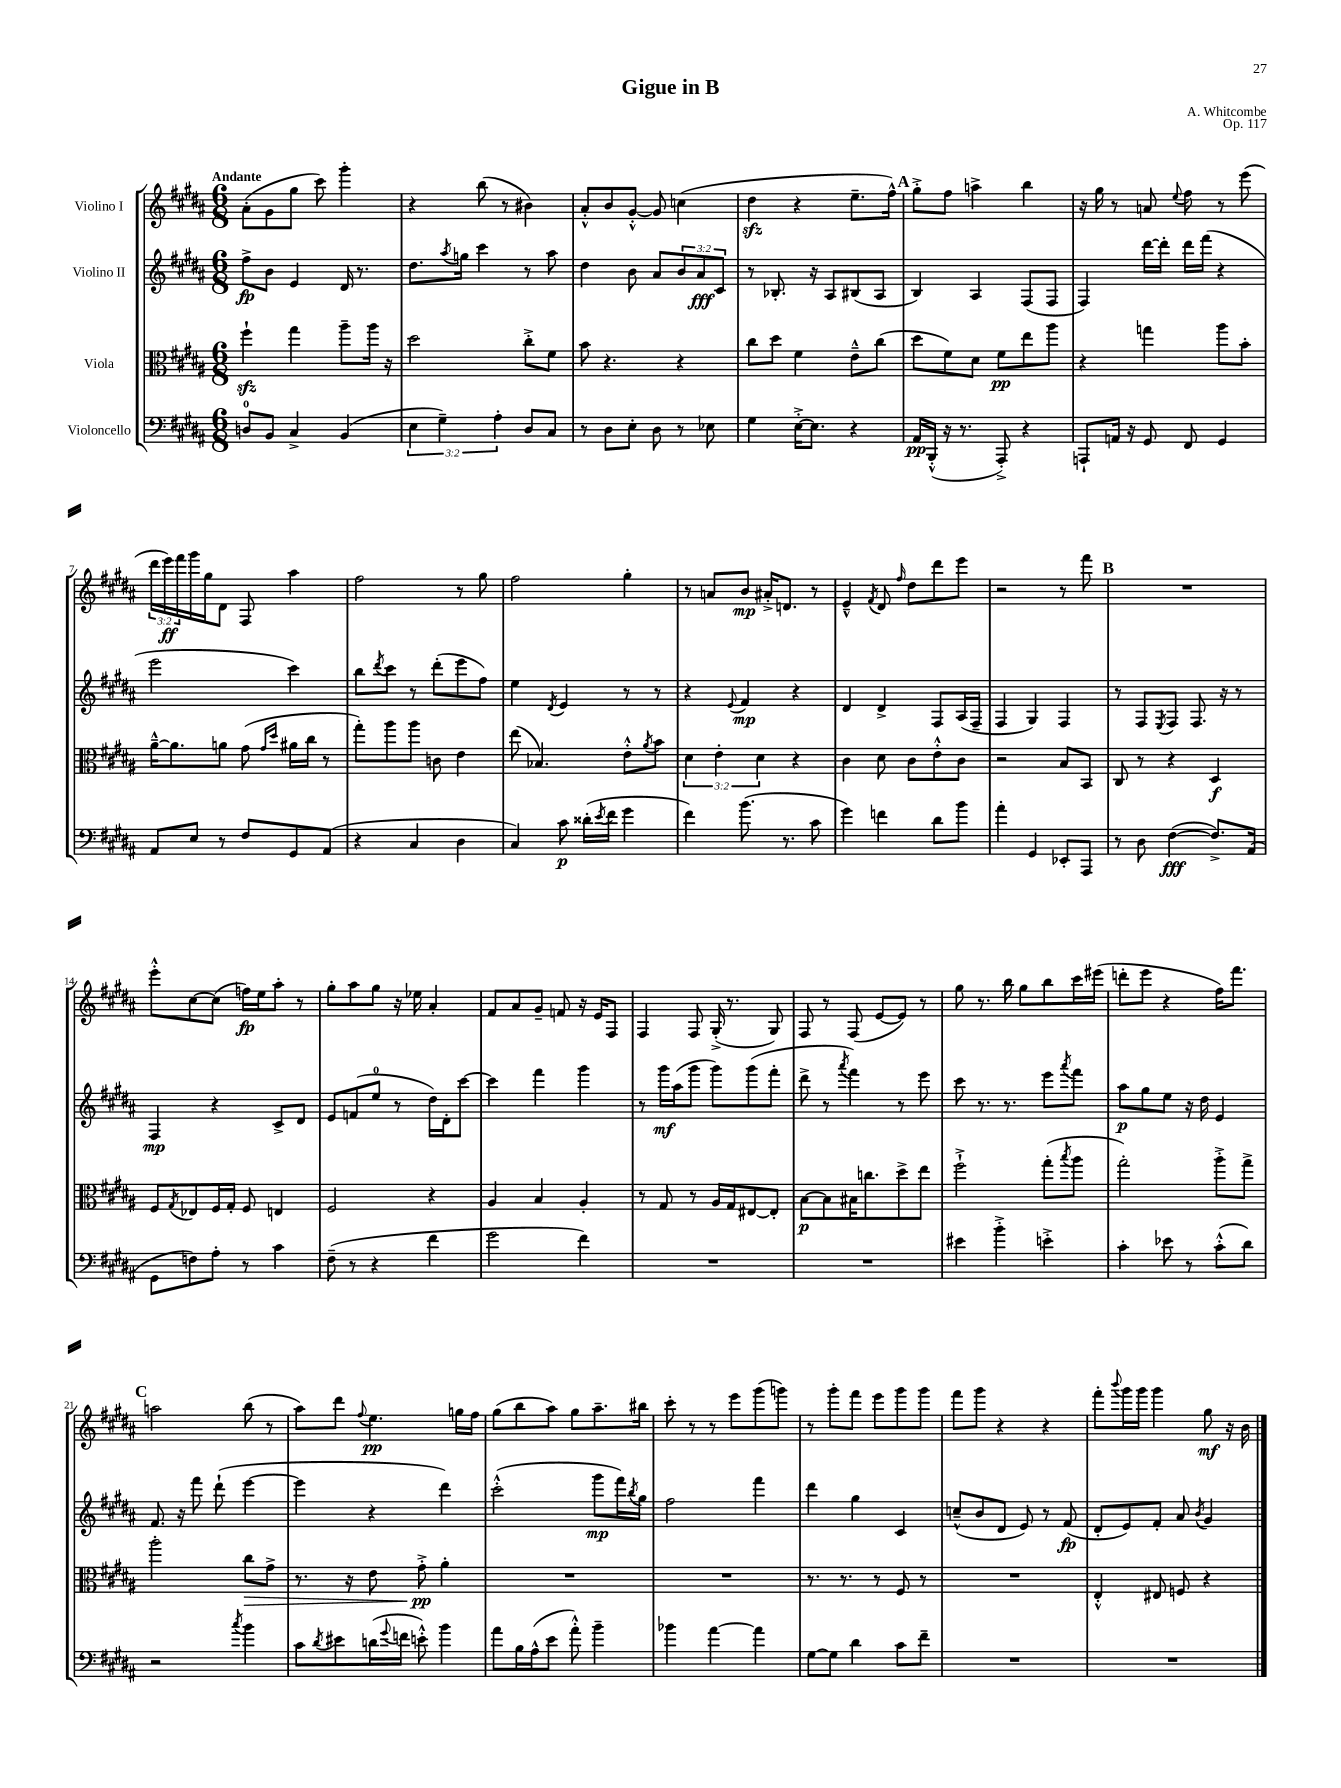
\header { title = "Gigue in B" composer = "A. Whitcombe" opus = "Op. 117" }
<<
\new StaffGroup <<
\new Staff = "s0" \with { instrumentName = "Violino I" } {
    \clef treble \key b \major \numericTimeSignature \time 6/8 \override Staff.TupletNumber.text = #tuplet-number::calc-fraction-text \tempo "Andante"
    ais'8-.( gis'8 gis''8 cis'''8) gis'''4-. |
    r4 b''8( r8 bis'4) |
    ais'8-.-^ b'8 gis'8~-.-^ gis'8 c''4( |
    dis''4\sfz r4 e''8.-- fis''16-^) |
    \mark \markup { \bold "A" } gis''8-.-> fis''8 a''4-> b''4 |
    r16 gis''16 r8 a'8 \appoggiatura { e''8 } fis''8 r8 e'''8( |
    \tuplet 3/2 { dis'''16 e'''16\ff) fis'''16 } gis'''16 gis''16 dis'8 fis8 ais''4 |
    fis''2 r8 gis''8 |
    fis''2 gis''4-. |
    r8 a'8 b'8\mp ais'16-.-> d'8. r8 |
    e'4---^ \acciaccatura { fis'8 } dis'8 \grace { fis''16 } dis''8 dis'''8 e'''8 |
    r2 r8 fis'''8 |
    \mark \markup { \bold "B" } R2. |
    e'''8-.-^ cis''8~ cis''8( f''16\fp) e''16 ais''8-. r8 |
    gis''8-. ais''8 gis''8 r16 ees''16 ais'4-. |
    fis'8 ais'8 gis'8-- f'8 r16 e'16 fis8 |
    fis4 fis8 gis16-.->( r8. gis8) |
    fis8 r8 fis8( e'8~ e'8) r8 |
    gis''8 r8. b''16 gis''8 b''8 cis'''16 eis'''16( |
    d'''8-. e'''8 r4 fis''16) fis'''8. |
    \mark \markup { \bold "C" } a''2 b''8( r8 |
    ais''8) dis'''8 \appoggiatura { fis''8 } e''4.\pp g''16 fis''16 |
    gis''8( b''8 ais''8) gis''8 ais''8.-- bis''16 |
    cis'''8-. r8 r8 e'''8 gis'''8( g'''8) |
    r8 gis'''8-. fis'''8 e'''8 gis'''8 gis'''8 |
    fis'''8 gis'''8 r4 r4 |
    fis'''8-. \appoggiatura { b'''8 } gis'''16 gis'''16 gis'''4 gis''8\mf r16 b'16 \bar "|." |
}
\new Staff = "s1" \with { instrumentName = "Violino II" } {
    \clef treble \key b \major \numericTimeSignature \time 6/8 \override Staff.TupletNumber.text = #tuplet-number::calc-fraction-text
    fis''8->\fp b'8 e'4 dis'16 r8. |
    dis''8. \acciaccatura { ais''8 } g''16 cis'''4 r8 ais''8 |
    dis''4 b'8 ais'8 \tuplet 3/2 { b'8 ais'8\fff cis'8 } |
    r8 bes8.-. r16 ais8 bis8( ais8 |
    \mark \markup { \bold "A" } b4) ais4 fis8( fis8 |
    fis4) dis'''16~ dis'''16-. dis'''16 fis'''16( r4 |
    e'''2 cis'''4) |
    b''8 \acciaccatura { dis'''8 } cis'''8 r8 dis'''8-.( e'''8 fis''8) |
    e''4 \acciaccatura { dis'8 } e'4 r8 r8 |
    r4 \appoggiatura { e'8 } fis'4\mp r4 |
    dis'4 dis'4-> fis8 ais16( fis16-- |
    fis4 gis4) fis4 |
    \mark \markup { \bold "B" } r8 fis8 \acciaccatura { e8 } fis8 fis8. r16 r8 |
    fis4\mp r4 cis'8-> dis'8 |
    e'8 f'8( e''8-0 r8 dis''16) dis'16-. cis'''8~ |
    cis'''4 fis'''4 gis'''4 |
    r8 gis'''16\mf ais''16( gis'''8 gis'''8) gis'''8( fis'''8-. |
    dis'''8-> r8 \acciaccatura { ais'''8 } fis'''4) r8 e'''8 |
    cis'''8 r8. r8. e'''8 \acciaccatura { ais'''8 } fis'''8 |
    ais''8\p gis''8 e''8 r16 dis''16 e'4 |
    \mark \markup { \bold "C" } fis'8. r16 fis'''8 dis'''8-!( e'''4~ |
    e'''4 r4 dis'''4) |
    cis'''2-.-^( gis'''8\mp fis'''16) \acciaccatura { b''8 } gis''16 |
    fis''2 fis'''4 |
    dis'''4 gis''4 cis'4 |
    c''8---^( b'8 dis'8 e'8) r8 fis'8\fp( |
    dis'8-. e'8) fis'8-. ais'8 \acciaccatura { b'8 } gis'4 \bar "|." |
}
\new Staff = "s2" \with { instrumentName = "Viola" } {
    \clef alto \key b \major \numericTimeSignature \time 6/8 \override Staff.TupletNumber.text = #tuplet-number::calc-fraction-text
    fis''4-!\sfz gis''4 ais''8-- ais''16 r16 |
    dis''2 cis''8-.-> fis'8 |
    b'8 r4. r4 |
    cis''8 dis''8 fis'4 e'8---^ cis''8( |
    \mark \markup { \bold "A" } dis''8 fis'8) dis'8 fis'8\pp e''8 ais''8 |
    r4 g''4 ais''8 b'8-. |
    ais'16~---^ ais'8. a'8 gis'8( \grace { gis'16 dis''16 } ais'16 cis''16 r8 |
    gis''8-.) ais''8 ais''8 c'8 e'4 |
    e''8( bes4.) e'8-.-^ \acciaccatura { ais'8 } b'8 |
    \tuplet 3/2 { dis'4 e'4-. dis'4 } r4 |
    cis'4 dis'8 cis'8 e'8-.-^ cis'8 |
    r2 b8 b,8 |
    \mark \markup { \bold "B" } cis8 r8 r4 dis4\f |
    fis8 \acciaccatura { gis8 } ees8 fis16 gis16-. fis8 e4 |
    fis2 r4 |
    ais4 b4 ais4-. |
    r8 gis8 r8 ais16 gis16 eis8~ eis8-. |
    b8~\p b8 bis16 c''8. dis''8-> e''8 |
    fis''2-!-> gis''8-.( \acciaccatura { b''8 } ais''8 |
    gis''2-.) ais''8-.-> gis''8-> |
    \mark \markup { \bold "C" } ais''2-. cis''8\> gis'8-> |
    r8. r16 e'8 gis'8-.->\pp\! ais'4-. |
    R2. |
    R2. |
    r8. r8. r8 fis8 r8 |
    R2. |
    e4-.-^ eis8 f8 r4 \bar "|." |
}
\new Staff = "s3" \with { instrumentName = "Violoncello" } {
    \clef bass \key b \major \numericTimeSignature \time 6/8 \override Staff.TupletNumber.text = #tuplet-number::calc-fraction-text
    d8-0 b,8 cis4-> b,4( |
    \tuplet 3/2 { e4 gis4--) ais4-. } dis8 cis8 |
    r8 dis8 e8-. dis8 r8 ees8 |
    gis4 e16~-.-> e8. r4 |
    \mark \markup { \bold "A" } ais,16\pp b,,16-.-^( r16 r8. ais,,8-.->) r4 |
    a,,8-! a,16 r16 gis,8 fis,8 gis,4 |
    ais,8 e8 r8 fis8 gis,8 ais,8( |
    r4 cis4 dis4 |
    cis4) cis'8\p disis'16-.( \acciaccatura { e'8 } fis'16 gis'4 |
    fis'4) b'8.( r8. cis'8 |
    gis'4) f'4 dis'8 b'8 |
    ais'4-. gis,4 ees,8-. ais,,8 |
    \mark \markup { \bold "B" } r8 dis8 fis4~\fff( fis8.->) ais,16( |
    gis,8 f8) ais8-. r8 cis'4 |
    fis8--( r8 r4 fis'4 |
    gis'2 fis'4) |
    R2. |
    R2. |
    eis'4 b'4-.-> e'4-.-> |
    cis'4-. ees'8 r8 cis'8-.-^( dis'8) |
    \mark \markup { \bold "C" } r2 \acciaccatura { cis''8 } b'4 |
    cis'8 \acciaccatura { dis'8 } eis'8 d'16( \appoggiatura { gis'8 } f'16 e'8-.-^) b'4 |
    ais'8 b16 ais16-^( e'8 ais'8-.-^) b'4-- |
    bes'4 ais'4~ ais'4 |
    gis8~ gis8 dis'4 cis'8 fis'8-- |
    R2. |
    R2. \bar "|." |
}
>>
>>
